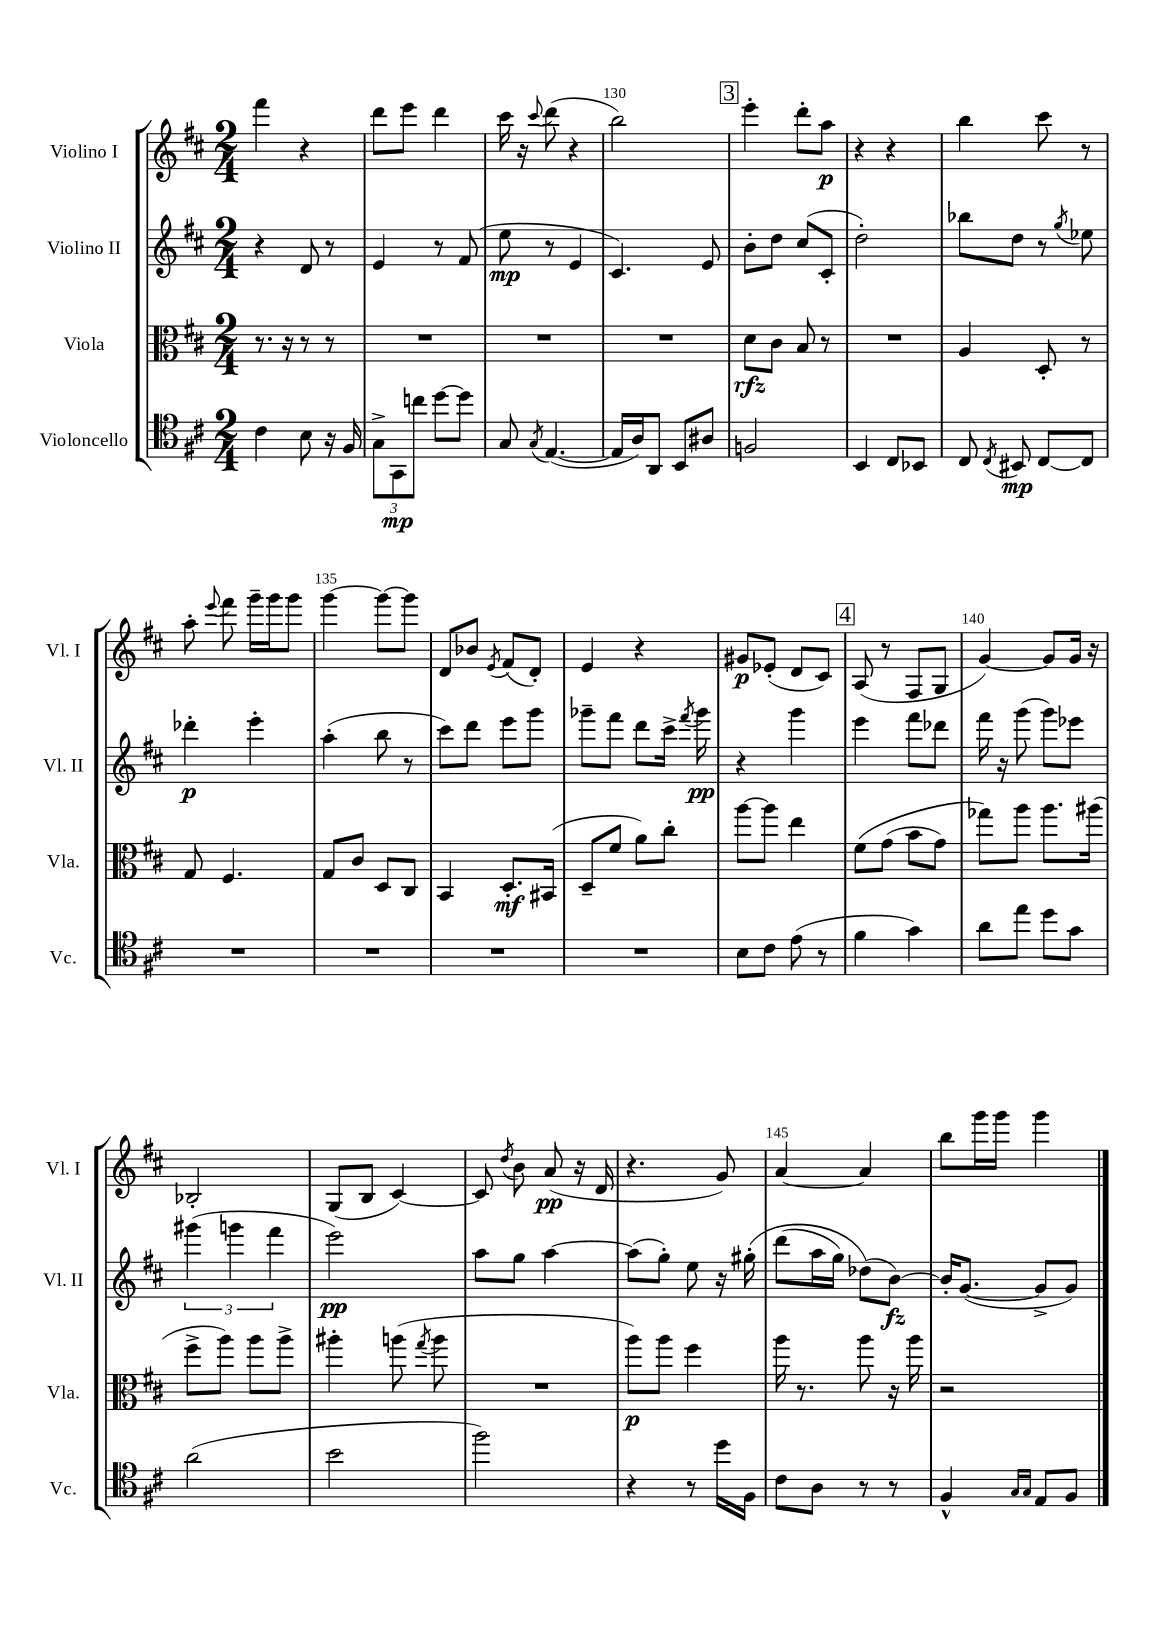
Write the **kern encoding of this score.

**kern	**dynam	**kern	**dynam	**kern	**dynam	**kern	**dynam
*part4	*part4	*part3	*part3	*part2	*part2	*part1	*part1
*staff4	*staff4	*staff3	*staff3	*staff2	*staff2	*staff1	*staff1
*I"Violoncello	*	*I"Viola	*	*I"Violino II	*	*I"Violino I	*
*I'Vc.	*	*I'Vla.	*	*I'Vl. II	*	*I'Vl. I	*
*clefC4	*	*clefC3	*	*clefG2	*	*clefG2	*
*k[f#c#]	*	*k[f#c#]	*	*k[f#c#]	*	*k[f#c#]	*
*M2/4	*	*M2/4	*	*M2/4	*	*M2/4	*
=127	=127	=127	=127	=127	=127	=127	=127
4c#\	.	8.r	.	4r	.	4fff#\	.
.	.	16r	.	.	.	.	.
8B\	.	8r	.	8d/	.	4r	.
16r	.	8r	.	8r	.	.	.
16F#/	.	.	.	.	.	.	.
=128	=128	=128	=128	=128	=128	=128	=128
12G^\L	.	2r	.	4e/	.	8ddd\L	.
12GG\	mp	.	.	.	.	.	.
.	.	.	.	.	.	8eee\J	.
12ccn\J	.	.	.	.	.	.	.
[8dd\L	.	.	.	8r	.	4ddd\	.
8dd\J]	.	.	.	(8f#/	.	.	.
=129	=129	=129	=129	=129	=129	=129	=129
8G/	.	2r	.	8ee\	mp	16ccc#\	.
.	.	.	.	.	.	16r	.
8qG/	.	.	.	.	.	8qqccc#/	.
([4.E/	.	.	.	8r	.	(8ddd\	.
.	.	.	.	4e/	.	4r	.
=130	=130	=130	=130	=130	=130	=130	=130
16E/LL]	.	2r	.	4.c#/)	.	2bb\)	.
16A/J)	.	.	.	.	.	.	.
8AA/J	.	.	.	.	.	.	.
8BB/L	.	.	.	.	.	.	.
8A#X/J	.	.	.	8e/	.	.	.
!!LO:REH:place=s1:t=3
=131	=131	=131	=131	=131	=131	=131	=131
2Fn/	.	8d\L	rfz	8b'\L	.	4eee'\	.
.	.	8c#\J	.	8dd\J	.	.	.
.	.	8B/	.	(8cc#/L	.	8ddd'\L	.
.	.	8r	.	8c#'/J	.	8aa\J	p
=132	=132	=132	=132	=132	=132	=132	=132
4BB/	.	2r	.	2dd'\)	.	4r	.
8C#/L	.	.	.	.	.	4r	.
8BB-X/J	.	.	.	.	.	.	.
=133	=133	=133	=133	=133	=133	=133	=133
8C#/	.	4A/	.	8bb-X\L	.	4bb\	.
8qC#/	.	.	.	.	.	.	.
8BB#X/	mp	.	.	8dd\J	.	.	.
[8C#/L	.	8D'/	.	8r	.	8ccc#\	.
.	.	.	.	8qgg/	.	.	.
8C#/J]	.	8r	.	8ee-X\	.	8r	.
!!LO:LB:g=z
=134	=134	=134	=134	=134	=134	=134	=134
2r	.	8G/	.	4ddd-X'\	p	8aa'\	.
.	.	.	.	.	.	8qqeee/	.
.	.	4.F#/	.	.	.	8fff#\	.
.	.	.	.	4eee'\	.	16ggg~\LL	.
.	.	.	.	.	.	16ggg\J	.
.	.	.	.	.	.	8ggg\J	.
=135	=135	=135	=135	=135	=135	=135	=135
2r	.	8G/L	.	(4aa'\	.	[4ggg\	.
.	.	8c#/J	.	.	.	.	.
.	.	8D/L	.	8bb\	.	8ggg\L_	.
.	.	8C#/J	.	8r	.	8ggg\J]	.
=136	=136	=136	=136	=136	=136	=136	=136
2r	.	4BB/	.	8ccc#\L)	.	8d/L	.
.	.	.	.	8ddd\J	.	8b-X/J	.
.	.	.	.	.	.	8qe/	.
.	.	8.D'/L	mf	8eee\L	.	(8f#/L	.
.	.	.	.	8ggg\J	.	8d'/J)	.
.	.	(16BB#X/Jk	.	.	.	.	.
=137	=137	=137	=137	=137	=137	=137	=137
2r	.	8D~/L	.	8ggg-X~\L	.	4e/	.
.	.	8f#/J	.	8fff#\J	.	.	.
.	.	8a\L)	.	8ddd\L	.	4r	.
.	.	8cc#'\J	.	16ccc#^\Jk	.	.	.
.	.	.	.	8qfff#/	.	.	.
.	.	.	.	16ggg-\	pp	.	.
=138	=138	=138	=138	=138	=138	=138	=138
8B\L	.	[8aa\L	.	4r	.	8g#X/L	p
8c#\J	.	8aa\J]	.	.	.	(8e-X'/J	.
(8e\	.	4ee\	.	4ggg\	.	8d/L	.
8r	.	.	.	.	.	8c#/J)	.
!!LO:REH:place=s1:t=4
=139	=139	=139	=139	=139	=139	=139	=139
4f#\	.	(8f#\L	.	4eee\	.	(8A/	.
.	.	(8g\J	.	.	.	8r	.
4g\)	.	8b\L	.	8fff#\L	.	8F#/L	.
.	.	8g\J)	.	8ddd-X\J	.	8G/J	.
=140	=140	=140	=140	=140	=140	=140	=140
8a\L	.	8gg-X\L)	.	16fff#\	.	[4g/)	.
.	.	.	.	16r	.	.	.
8ee\J	.	8aa\J	.	(8ggg\	.	.	.
8dd\L	.	8.aa\L	.	8ggg\L)	.	8g/L]	.
8g\J	.	.	.	8eee-X\J	.	16g/Jk	.
.	.	(16aa#X\Jk	.	.	.	16r	.
!!LO:LB:g=z
=141	=141	=141	=141	=141	=141	=141	=141
(2a\	.	8ff#^\L	.	(6ggg#X\	.	2B-X'/	.
.	.	8aa\J)	.	.	.	.	.
.	.	.	.	6gggn\	.	.	.
.	.	8aa\L	.	.	.	.	.
.	.	.	.	6fff#\	.	.	.
.	.	8aa^\J	.	.	.	.	.
=142	=142	=142	=142	=142	=142	=142	=142
2b\	.	4aa#X'\	.	2eee\)	pp	(8G/L	.
.	.	.	.	.	.	8B/J	.
.	.	(8aan\	.	.	.	[4c#/)	.
.	.	8qgg/	.	.	.	.	.
.	.	8aa\	.	.	.	.	.
=143	=143	=143	=143	=143	=143	=143	=143
2ff#\)	.	2r	.	8aa\L	.	8c#/]	.
.	.	.	.	.	.	8qdd/	.
.	.	.	.	8gg\J	.	8b\	.
.	.	.	.	[4aa\	.	(8a/	pp
.	.	.	.	.	.	16r	.
.	.	.	.	.	.	16d/	.
=144	=144	=144	=144	=144	=144	=144	=144
4r	.	8aa\L)	p	(8aa\L]	.	4.r	.
.	.	8aa\J	.	8gg'\J)	.	.	.
8r	.	4ff#\	.	8ee\	.	.	.
16dd\LL	.	.	.	16r	.	8g/)	.
16F#\JJ	.	.	.	(16gg#X'\	.	.	.
=145	=145	=145	=145	=145	=145	=145	=145
8c#\L	.	16aa\	.	(8ddd\L	.	[4a/	.
.	.	8.r	.	.	.	.	.
8A\J	.	.	.	16aa\L	.	.	.
.	.	.	.	16gg\JJ)	.	.	.
8r	.	8aa\	.	(8dd-X\L)	.	4a/]	.
8r	.	16r	.	[8b\J)	fz	.	.
.	.	16aa\	.	.	.	.	.
=146	=146	=146	=146	=146	=146	=146	=146
4F#^^/	.	2r	.	16b'/KL]	.	8bb\L	.
.	.	.	.	([8.g/J	.	.	.
.	.	.	.	.	.	16ggg\L	.
.	.	.	.	.	.	16ggg\JJ	.
16qqG/LL	.	.	.	.	.	.	.
16qqG/JJ	.	.	.	.	.	.	.
8E/L	.	.	.	8g^/L]	.	4ggg\	.
8F#/J	.	.	.	8g/J)	.	.	.
==	==	==	==	==	==	==	==
*-	*-	*-	*-	*-	*-	*-	*-
